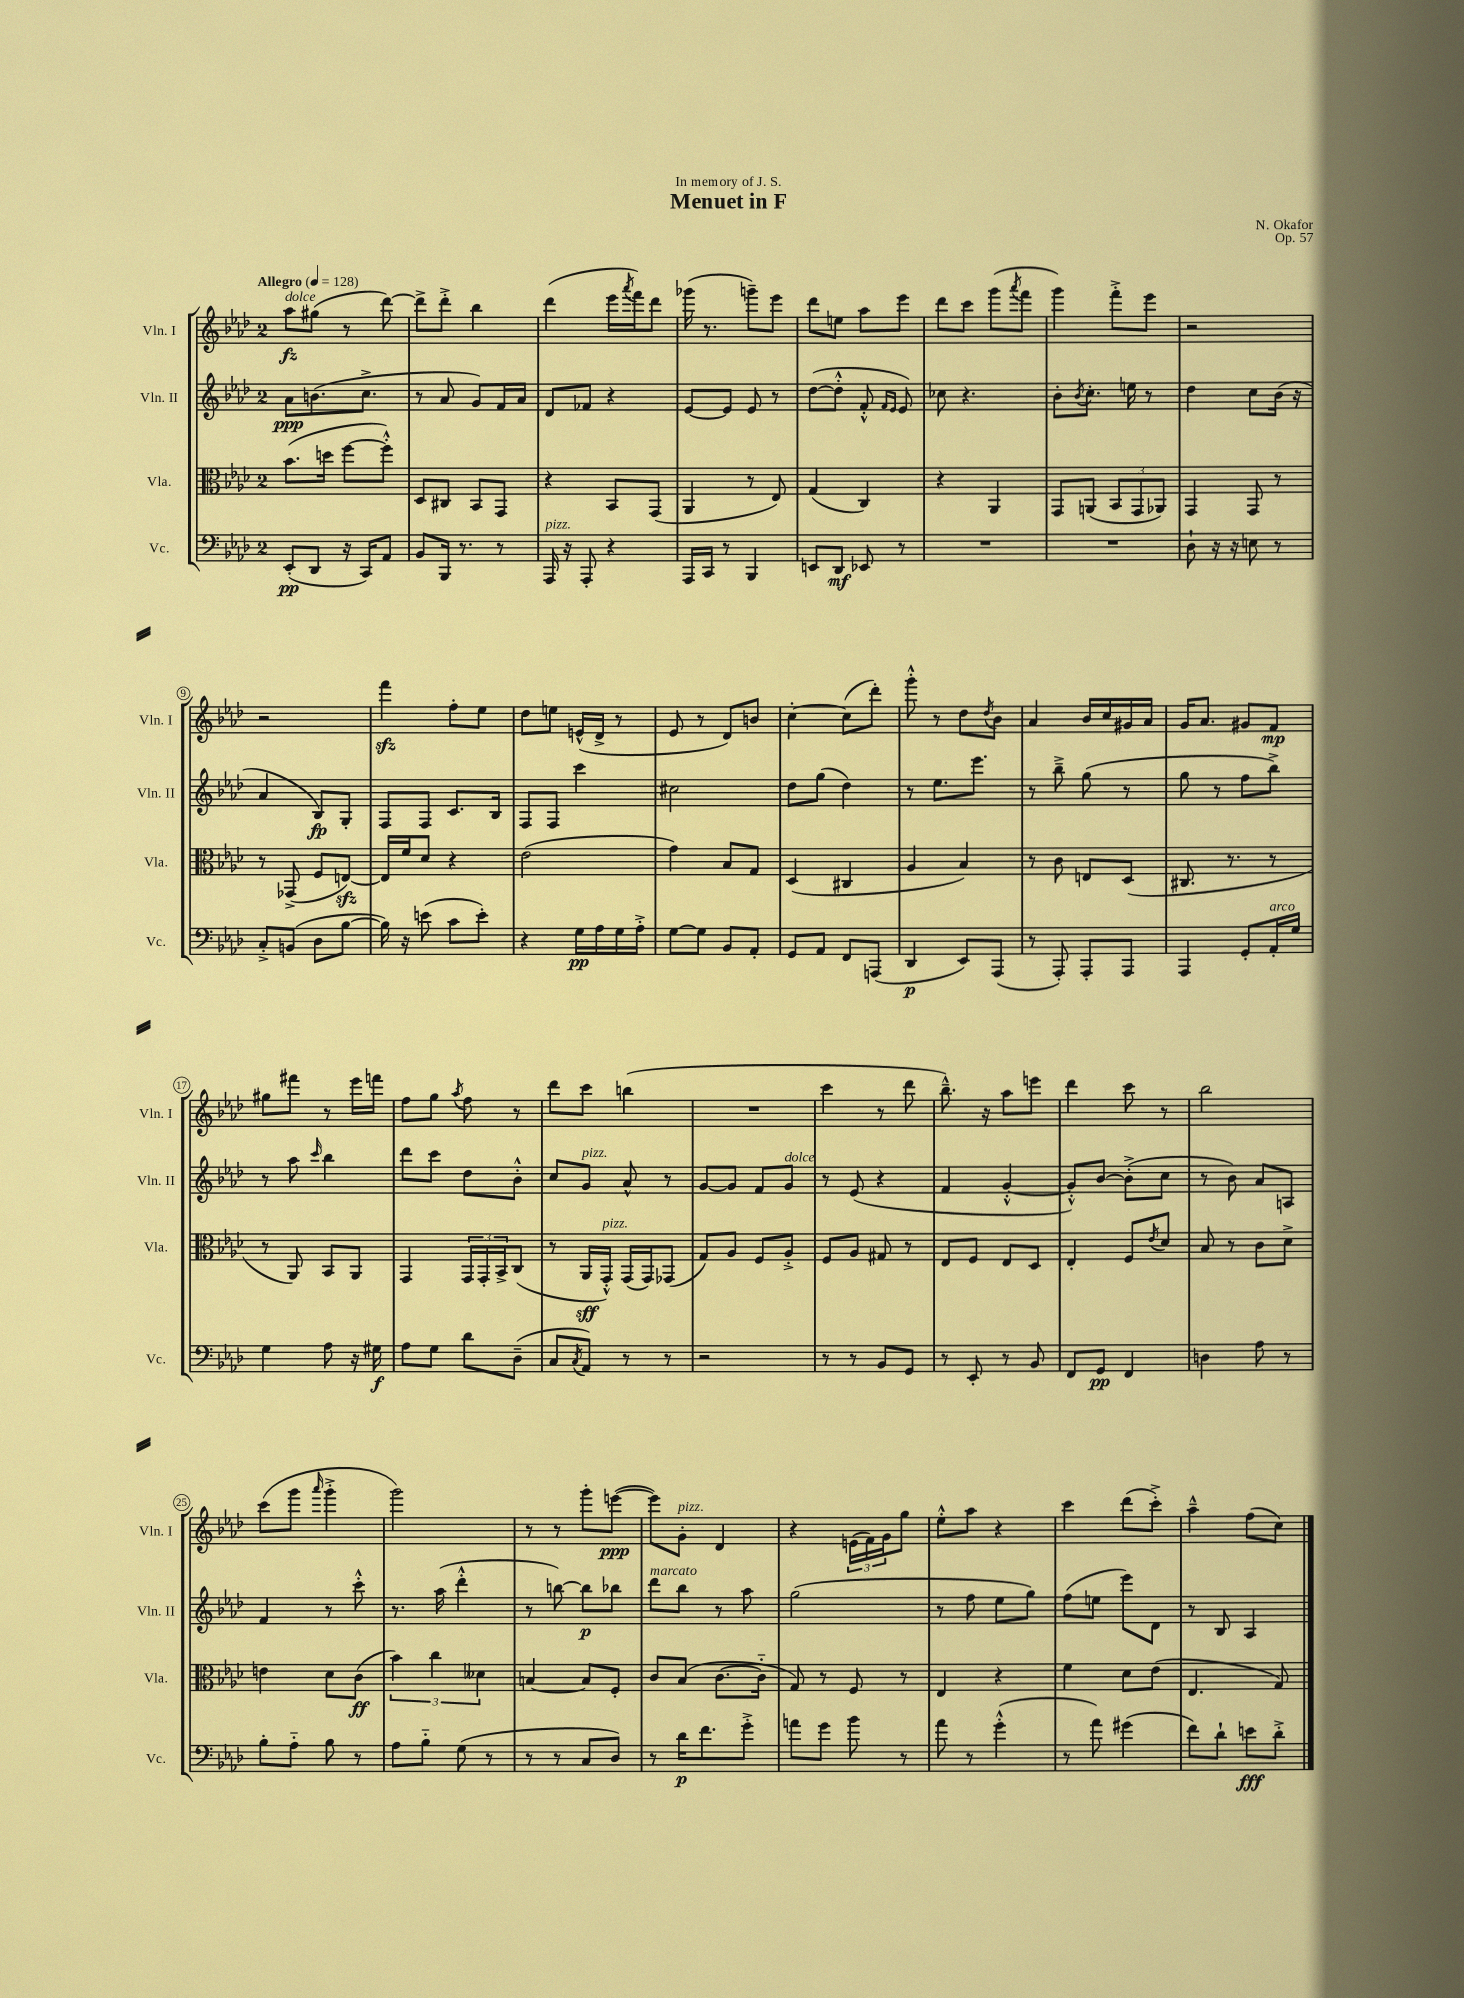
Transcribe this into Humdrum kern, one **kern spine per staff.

**kern	**kern	**kern	**kern
*staff4	*staff3	*staff2	*staff1
*clefF4	*clefC3	*clefG2	*clefG2
*k[b-e-a-d-]	*k[b-e-a-d-]	*k[b-e-a-d-]	*k[b-e-a-d-]
*M2/4	*M2/4	*M2/4	*M2/4
*MM128	*MM128	*MM128	*MM128
(8EE-'/L	(8.b-\L	8a-\L	8aa-\L
8DD-/J	.	(8.b\	(8gg#\J
.	16dd\Jk	.	.
16r	[8ff\L	.	8r
16CC/LK)	.	8.cc^\J	.
8AA-/J	8ff'^^\]J)	.	[8ddd-\)
=	=	=	=
8BB-/L	8D-/L	8r	8ddd-^\]L
16BBB-/Jk	8C#/J	8a-/	8ddd-'^\J
8.r	.	.	.
.	8BB-/L	8g/L)	4bb-\
8r	8GG/J	16f/L	.
.	.	16a-/JJ	.
=	=	=	=
16AAA-/	4r	8d-/L	(4ddd-\
16r	.	.	.
8AAA-'/	.	8f-/J	.
4r	8BB-/L	4r	16eee-\LL
.	.	.	8qaaa-/
.	.	.	16fff\J)
.	(8GG/J	.	8ddd-\J
=	=	=	=
16AAA-/LL	4AA-/	[8e-/L	(16ggg-\
16CC/JJ	.	.	8.r
8r	.	8e-/]J	.
4BBB-/	8r	8e-/	8ggg~\L)
.	8E-/)	8r	8eee-\J
=	=	=	=
8EE/L	(4G/	([8dd-\L	8ddd-\L
8DD-/J	.	8dd-'^^\]J	8ee\J
8EE-/	4C/)	8f'^^/	8aa-\L
.	.	16qqf/LL	.
.	.	16qqe-/JJ	.
8r	.	8e-/)	8eee-\J
=	=	=	=
2r	4r	8cc-\	8ddd-\L
.	.	4.r	8ccc\J
.	4AA-/	.	(8ggg\L
.	.	.	8qaaa-/
.	.	.	8fff\J
=	=	=	=
2r	8GG/L	8b-'\L	4ggg\)
.	.	8qb-/	.
.	(8AA/J	8.cc'\J	.
.	12BB-/L	.	8fff'^\L
.	.	16ee\	.
.	12GG/	.	.
.	.	8r	8eee-\J
.	12AA-/J)	.	.
=	=	=	=
8D-`\	4GG/	4dd-\	2r
16r	.	.	.
16r	.	.	.
8E\	8GG/	8cc\L	.
8r	8r	(16b-\Jk	.
.	.	16r	.
=	=	=	=
8C'^/L	8r	4a-/	2r
(8BB/J	(8GG-^/	.	.
8D-\L	8F/L	8B-/L)	.
[8B-\J	[8E/J)	8G'/J	.
=	=	=	=
16B-\])	16E/]LL	8F/L	4fff\
16r	16f/J	.	.
(8e\	8d-/J	8F/J	.
8c\L	4r	8.c/L	8ff'\L
8e'\J)	.	.	8ee-\J
.	.	16B-/Jk	.
=	=	=	=
4r	(2e-\	8F/L	8dd-\L
.	.	8F/J	8ee\J
16G\LL	.	4ccc\	(16e^^/LL
16A-\	.	.	16d-^/JJ
16G\	.	.	8r
16A-'^\JJ	.	.	.
=	=	=	=
[8G\L	4g\)	2cc#\	8e-/
8G\]J	.	.	8r
8BB-/L	8B-/L	.	8d-/L)
8AA-'/J	8G/J	.	8b/J
=	=	=	=
8GG/L	(4D-/	8dd-\L	[4cc'\
8AA-/J	.	(8gg\J	.
8FF/L	4C#/	4dd-\)	(8cc\]L
(8AAA/J	.	.	8ddd-'\J)
=	=	=	=
4DD-/	4A-/	8r	8ggg'^^\
.	.	8.ee-\L	8r
8EE-/L)	4B-/)	.	8dd-\L
.	.	8.eee-\J	.
.	.	.	8qdd-/
(8AAA-/J	.	.	8b-\J
=	=	=	=
8r	8r	8r	4a-/
8AAA-'/)	8c\	8bb-~^\	.
8AAA-'/L	8E/L	(8gg\	16b-/LL
.	.	.	16cc/
8AAA-/J	(8D-/J	8r	16g#/
.	.	.	16a-/JJ
=	=	=	=
4AAA-/	8.C#/	8gg\	16g/LK
.	.	.	8.a-/J
.	.	8r	.
.	8.r	.	.
8GG'/L	.	8ff\L	8g#/L
16AA-'/L	8r	8bb-^\J)	8f/J
16G/JJ	.	.	.
=	=	=	=
4G\	8r	8r	8gg#\L
.	8AA-/)	8aa-\	8fff#\J
.	.	16qqccc/	.
8A-\	8BB-/L	4bb-\	8r
16r	8AA-/J	.	16eee-\LL
16G#\	.	.	16fff\JJ
=	=	=	=
8A-\L	4GG/	8ddd-\L	8ff\L
8G\J	.	8ccc\J	8gg\J
.	.	.	8qaa-/
8d-\L	24GG/LL	8dd-\L	8ff\
.	24GG'/	.	.
.	24BB-^/J	.	.
(8D-~\J	(8C/J	8b-'^^\J	8r
=	=	=	=
8C/L	8r	8cc/L	8ddd-\L
8qC/	.	.	.
8AA-/J)	16AA-/LL	8g/J	8ccc\J
.	16GG'^^/JJ)	.	.
8r	(16GG/LL	8a-^^/	(4bb\
.	16GG/J)	.	.
8r	(8GG-/J	8r	.
=	=	=	=
2r	8G/L)	[8g/L	2r
.	8A-/J	8g/]J	.
.	8F/L	8f/L	.
.	8A-'^/J	8g/J	.
=	=	=	=
8r	8F/L	8r	4ccc\
8r	8A-/J	(8e-/	.
8BB-/L	8G#/	4r	8r
8GG/J	8r	.	8ddd-\
=	=	=	=
8r	8E-/L	4f/	8.bb-~^^\)
8EE-'/	8F/J	.	.
.	.	.	16r
8r	8E-/L	[4g'^^/	8aa-\L
8BB-/	8D-/J	.	8eee\J
=	=	=	=
8FF/L	4E-'/	8g'^^/]L)	4ddd-\
8GG/J	.	[8b-/J	.
4FF/	8F/L	(8b-'^\]L	8ccc\
.	8qe-/	.	.
.	8d-/J	8cc\J	8r
=	=	=	=
4D\	8B-/	8r	2bb-\
.	8r	8b-\)	.
8A-\	8c\L	8a-/L	.
8r	8d-^\J	8A/J	.
=	=	=	=
8B-'\L	4e\	4f/	(8ccc\L
8A-'~\J	.	.	8ggg\J
.	.	.	16qqaaa-/
8B-\	8d-\L	8r	4ggg'^\
8r	(8c\J	8ccc'^^\	.
=	=	=	=
8A-\L	6b-\)	8.r	2ggg\)
8B-'~\J	.	.	.
.	6cc\	.	.
.	.	(16aa-\	.
(8G\	.	4ddd-'^^\	.
.	6d--\	.	.
8r	.	.	.
=	=	=	=
8r	[4B/	8r	8r
8r	.	[8bb\)	8r
8C/L	8B/]L	8bb\]L	8ggg'\L
8D-/J)	8F'/J	8bb-\J	([8eee\J
=	=	=	=
8r	8c/L	8ddd-\L	8eee\]L)
16d-\LK	(8B-/J	8bb-\J	8g'\J
8.f\	.	.	.
.	[8.c\L	8r	4d-/
8g'^\J	.	8aa-\	.
.	16c'~\]Jk	.	.
=	=	=	=
8a\L	8G/)	(2gg\	4r
8g\J	8r	.	.
8b-\	8F/	.	(24e\LL
.	.	.	24f\)
.	.	.	24g\J
8r	8r	.	8gg\J
=	=	=	=
8a-\	4E-/	8r	8ee-'^^\L
8r	.	8ff\	8aa-\J
(4g'^^\	4r	8ee-\L	4r
.	.	8gg\J)	.
=	=	=	=
8r	4f\	(8ff\L	4ccc\
8a-\)	.	8ee\J	.
(4g#\	8d-\L	8eee-\L)	(8ddd-\L
.	(8e-\J	8d-\J	8ccc'^\J)
=	=	=	=
8f\L)	4.E-/	8r	4aa-~^^\
8d-`\J	.	8B-/	.
8e\L	.	4A-/	(8ff\L
8d-'^\J	8G/)	.	8cc\J)
==	==	==	==
*-	*-	*-	*-
